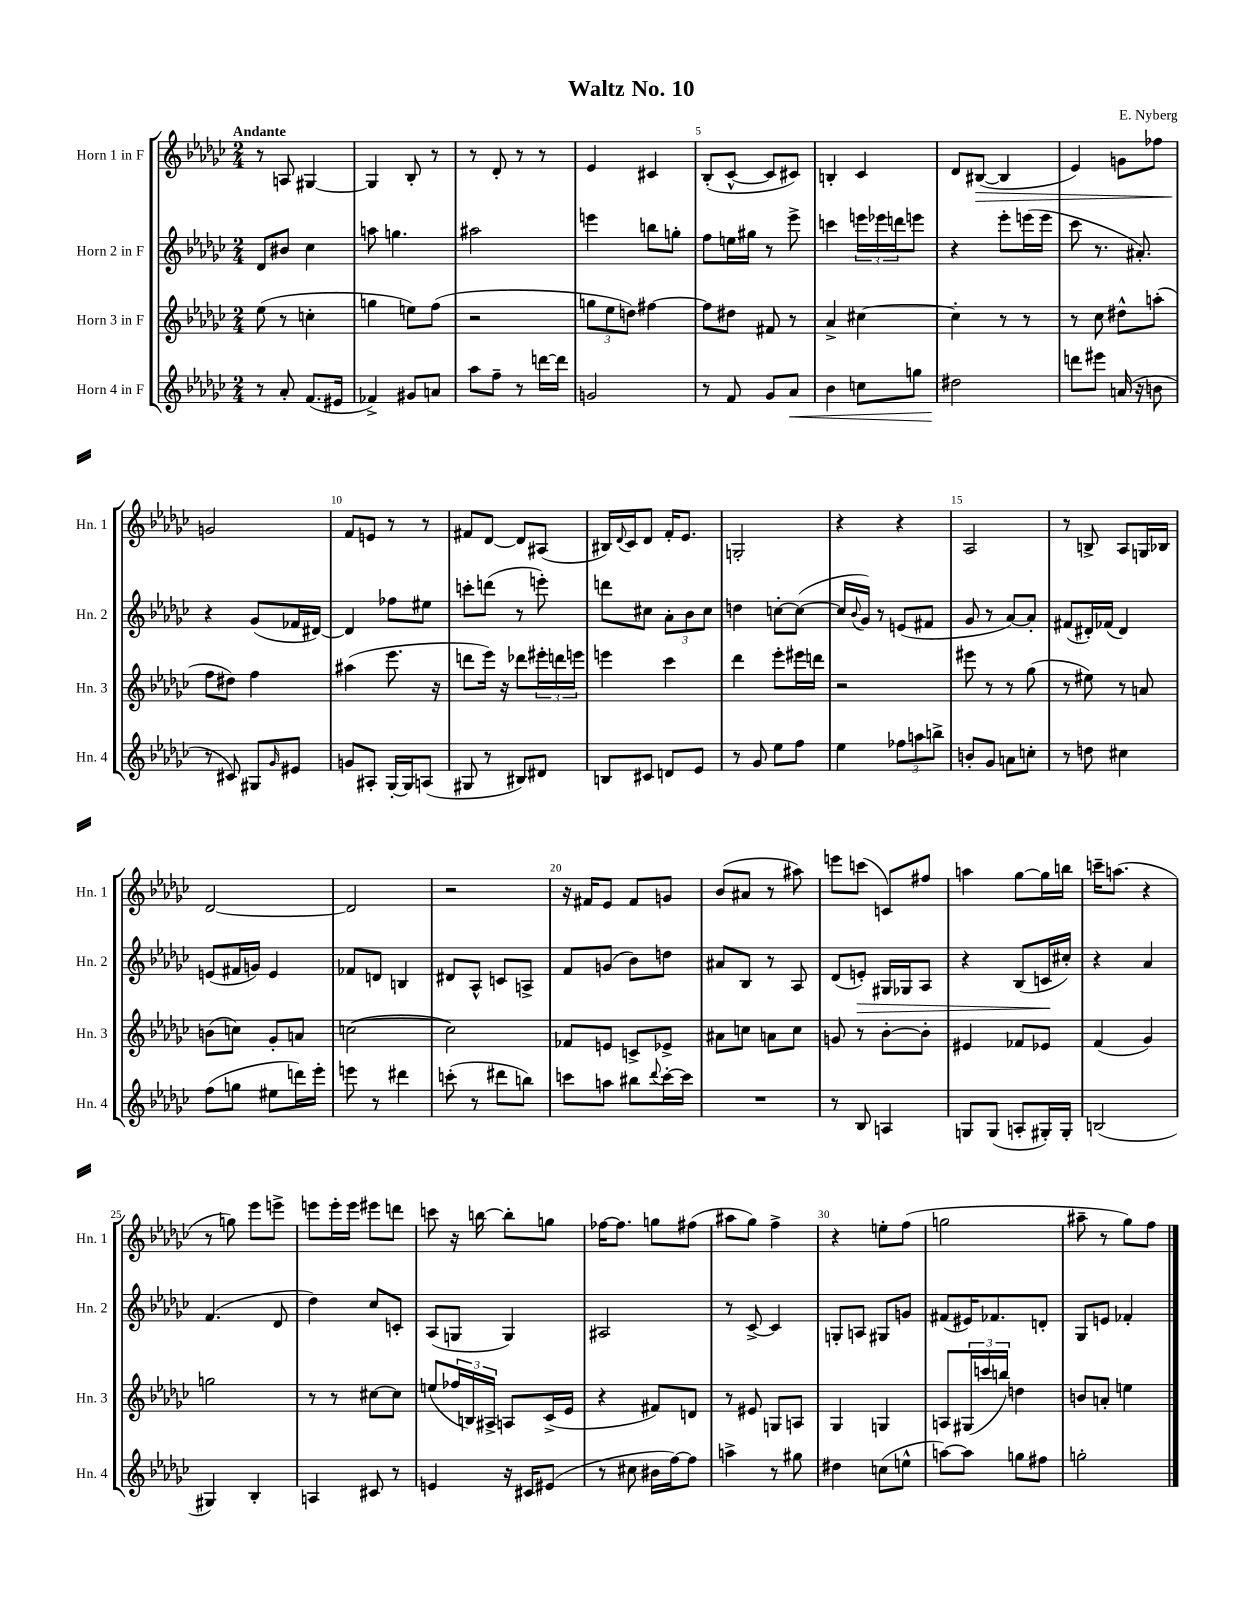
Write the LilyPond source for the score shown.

\header { title = "Waltz No. 10" composer = "E. Nyberg" }
<<
\new StaffGroup <<
\new Staff = "s0" \with { instrumentName = "Horn 1 in F" shortInstrumentName = "Hn. 1" } {
    \clef treble \key ges \major \numericTimeSignature \time 2/4 \tempo "Andante"
    r8 a8 gis4~ |
    gis4 bes8-. r8 |
    r8 des'8-. r8 r8 |
    ees'4 cis'4 |
    bes8-.( ces'8~-^ ces'8 cis'8) |
    b4-. ces'4 |
    des'8 bis8~\>( bis4 |
    ees'4) g'8 fes''8 |
    g'2\! |
    f'8 e'8 r8 r8 |
    fis'8 des'8~ des'8 ais8( |
    bis16) \appoggiatura { des'8 } ces'16 des'8 f'16-. ees'8. |
    g2-. |
    r4 r4 |
    aes2 |
    r8 b8-> aes8 g16 bes16 |
    des'2~ |
    des'2 |
    r2 |
    r16 fis'16 ees'8 fis'8 g'8 |
    bes'8( ais'8 r8 ais''8) |
    e'''8 c'''8( c'8) fis''8 |
    a''4 ges''8~ ges''16 b''16 |
    c'''16-- a''8.( r4 |
    r8 g''8) ees'''8 e'''8-> |
    e'''8 e'''16-. e'''16 eis'''8 d'''8 |
    c'''8 r16 b''16~ b''8-. g''8 |
    fes''16~ fes''8. g''8 fis''8( |
    ais''8 ges''8) f''4-> |
    r4 e''8-. f''8( |
    g''2 |
    ais''8-- r8 ges''8) f''8 \bar "|." |
}
\new Staff = "s1" \with { instrumentName = "Horn 2 in F" shortInstrumentName = "Hn. 2" } {
    \clef treble \key ges \major \numericTimeSignature \time 2/4
    des'8 bis'8 ces''4 |
    a''8 g''4. |
    ais''2 |
    e'''4 b''8 g''8-. |
    f''8 e''16 gis''16 r8 ees'''8-> |
    c'''4 \tuplet 3/2 { e'''16 ees'''16 d'''16 } e'''8 |
    r4 ees'''8-. e'''16( e'''16 |
    ces'''8 r8. ais'8.-.) |
    r4 ges'8( fes'16 dis'16~) |
    dis'4 fes''8 eis''8 |
    c'''8-. d'''8( r8 e'''8-.) |
    d'''8 cis''8 \tuplet 3/2 { aes'8-. bes'8 cis''8 } |
    d''4 c''8~-. c''8~( |
    c''16 \appoggiatura { bes'8 } ges'16) r8 e'8( fis'8 |
    ges'8 r8 aes'8~) aes'8-. |
    fis'8( dis'16-.) fes'16( dis'4) |
    e'8( fis'16 g'16) e'4 |
    fes'8 d'8 b4 |
    dis'8 aes8-^ c'8 a8-> |
    f'8 g'8( bes'8) d''8 |
    ais'8 bes8 r8 aes8 |
    des'8( e'8-.\>) gis16 ges16 aes8 |
    r4 bes8( c'16\! cis''16-.) |
    r4 aes'4 |
    f'4.( des'8 |
    des''4) ces''8 c'8-. |
    aes8( g8 g4) |
    ais2 |
    r8 ces'8~-> ces'4 |
    g8-. a8 gis8 g'8 |
    fis'8( eis'16) fes'8. d'8-. |
    ges8 e'8 fes'4-. \bar "|." |
}
\new Staff = "s2" \with { instrumentName = "Horn 3 in F" shortInstrumentName = "Hn. 3" } {
    \clef treble \key ges \major \numericTimeSignature \time 2/4
    ees''8( r8 c''4-. |
    g''4 e''8) f''8( |
    r2 |
    \tuplet 3/2 { g''8 ees''8 d''8) } fis''4~ |
    fis''8 dis''8 fis'8 r8 |
    aes'4-> cis''4~ |
    cis''4-. r8 r8 |
    r8 ces''8 dis''8-^ a''8-.( |
    f''8 dis''8) f''4 |
    ais''4( ees'''8. r16 |
    d'''8 ees'''16) r16 des'''8 \tuplet 3/2 { eis'''16-. d'''16 e'''16 } |
    e'''4 ces'''4 |
    des'''4 ees'''8-. eis'''16 d'''16 |
    r2 |
    eis'''8 r8 r8 ges''8( |
    r8 eis''8) r8 a'8 |
    b'8( c''8) ges'8-. a'8 |
    c''2~( |
    c''2) |
    fes'8 e'8 c'8-> ees'8-> |
    ais'8 c''8 a'8 c''8 |
    g'8 r8 bes'8~-. bes'8-. |
    eis'4 fes'8 ees'8 |
    f'4( ges'4) |
    g''2 |
    r8 r8 cis''8~ cis''8 |
    e''8( \tuplet 3/2 { fes''16 b16) ais16-> } a8 ces'16->( ees'16 |
    r4 fis'8) d'8 |
    r8 eis'8 g8 a8 |
    ges4 g4 |
    a8 \tuplet 3/2 { gis16( c'''16 b''16) } d''4 |
    b'8 a'8-. e''4 \bar "|." |
}
\new Staff = "s3" \with { instrumentName = "Horn 4 in F" shortInstrumentName = "Hn. 4" } {
    \clef treble \key ges \major \numericTimeSignature \time 2/4
    r8 aes'8-. f'8.( eis'16 |
    fes'4->) gis'8 a'8 |
    aes''8 f''8-- r8 d'''16~ d'''16 |
    g'2 |
    r8 f'8 ges'8 aes'8\< |
    bes'4 c''8 g''8 |
    dis''2\! |
    d'''8 eis'''8 a'16( r16 b'8 |
    r8 cis'8) gis8 \grace { ges'16 } eis'8 |
    g'8 ais8-. ges16~-. ges16 a8( |
    gis8 r8 bis8) dis'8 |
    b8 cis'8 d'8 ees'8 |
    r8 ges'8 ees''8 f''8 |
    ees''4 \tuplet 3/2 { fes''8 a''8 b''8-> } |
    b'8-. ges'8 a'8 c''8-. |
    r8 d''8 cis''4 |
    f''8( g''8 eis''8 d'''16) ees'''16-. |
    e'''8 r8 dis'''4 |
    c'''8-.( r8 dis'''8 b''8) |
    c'''8 a''8 bis''8 \appoggiatura { des'''8 } c'''16~-. c'''16 |
    R2 |
    r8 bes8 a4 |
    g8 g8( a8-. gis16-.) gis16-. |
    b2( |
    gis4) bes4-. |
    a4 cis'8 r8 |
    e'4 r16 cis'16 eis'8( |
    r8 cis''8 bis'16 f''16~) f''8 |
    a''4-> r8 gis''8 |
    dis''4 c''8( e''8-^ |
    a''8~) a''8 g''8 fis''8 |
    g''2-. \bar "|." |
}
>>
>>
\layout { \context { \Score \override BarNumber.break-visibility = ##(#f #t #t) barNumberVisibility = #(every-nth-bar-number-visible 5) } }
